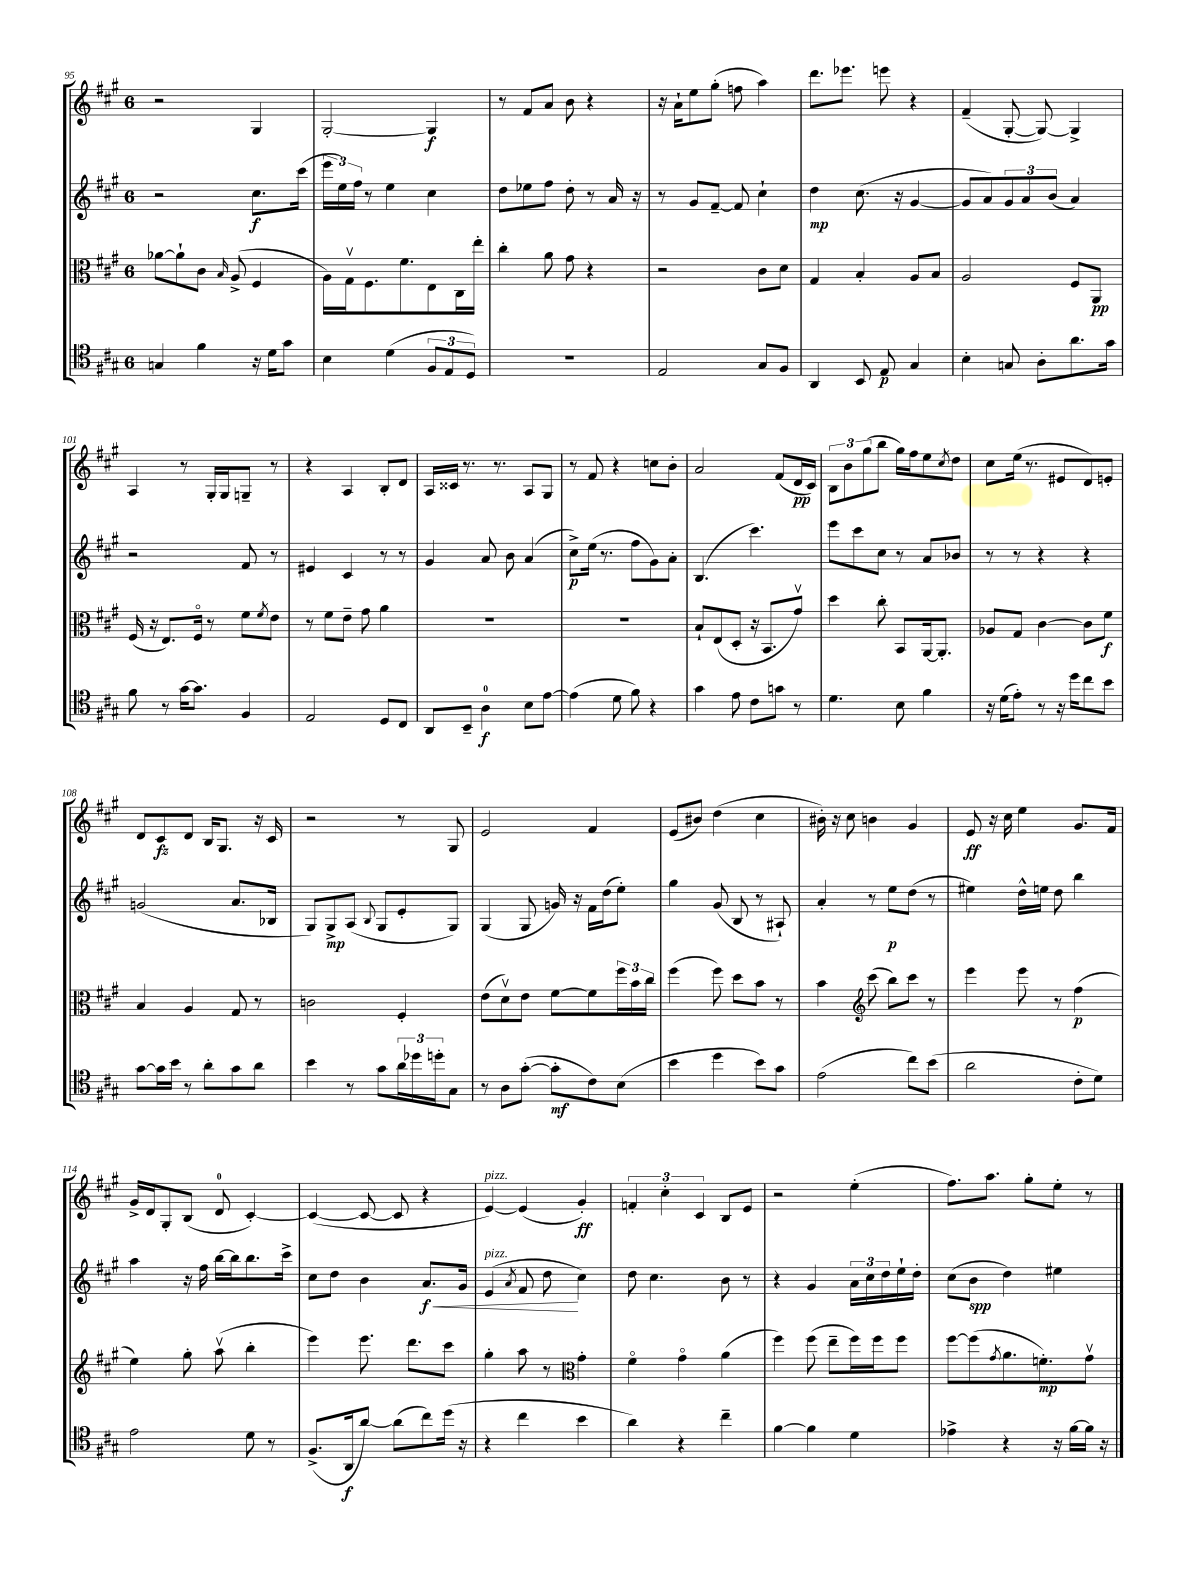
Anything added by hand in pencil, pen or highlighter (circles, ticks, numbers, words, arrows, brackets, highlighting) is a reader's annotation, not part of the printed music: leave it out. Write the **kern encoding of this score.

**kern	**kern	**kern	**kern
*staff4	*staff3	*staff2	*staff1
*clefC4	*clefC3	*clefG2	*clefG2
*k[f#c#g#]	*k[f#c#g#]	*k[f#c#g#]	*k[f#c#g#]
*M6/8	*M6/8	*M6/8	*M6/8
4G	[8a-	2r	2r
.	8a-`]	.	.
4f#	8c#	.	.
.	16qqB	.	.
.	(8A^	.	.
16r	4F#	8.cc#	4G#
16d	.	.	.
8g#	.	.	.
.	.	(16ccc#	.
=	=	=	=
4B	16A)	24eee	[2G#'
.	.	24ee)	.
.	16G#v	.	.
.	.	24ff#	.
.	8.F#	8r	.
(4d	.	4ee	.
.	8.f#	.	.
12F#	8E	4cc#	4G#]
12E	.	.	.
.	16C#	.	.
12D)	.	.	.
.	16ee'	.	.
=	=	=	=
2.r	4cc#'	8dd	8r
.	.	8ee-	8f#
.	8a	8ff#	8a
.	8g#	8dd'	8b
.	4r	8r	4r
.	.	16a	.
.	.	16r	.
=	=	=	=
2E	2r	8r	16r
.	.	.	16a`
.	.	8g#	8ee
.	.	[8f#~	(8gg#'
.	.	8f#]	8ff
8G#	8c#	4cc#`	4aa)
8F#	8d	.	.
=	=	=	=
4AA	4G#	4dd	8.ddd
.	.	.	8.eee-
8BB	4B'	(8.cc#	.
8E	.	.	8eee
.	.	16r	.
4G#	8A	[4g#	4r
.	8B	.	.
=	=	=	=
4B'	2A	8g#]	(4f#~
.	.	8a)	.
8G	.	12g#	[8G#'
.	.	12a	.
8A'	.	.	8G#_)
.	.	(12b	.
8.a	8F#	4a)	4G#^]
.	8AA	.	.
16g#	.	.	.
=	=	=	=
8f#	(16F#	2r	4A
.	16r	.	.
8r	8.E)	.	.
[16g#	.	.	8r
8.g#]	16F#o	.	.
.	8r	.	16G#'
.	.	.	16G#
4F#	8f#	8f#	8G~
.	8qf#	.	.
.	8e	8r	8r
=	=	=	=
2E	8r	4e#	4r
.	8f#	.	.
.	8e~	4c#	4A
.	8g#	.	.
8D	4a	8r	8B'
8C#	.	8r	8d
=	=	=	=
8AA	2.r	4g#	16A
.	.	.	16c##
8BB~	.	.	8.r
4A	.	8a	.
.	.	.	8.r
.	.	8b	.
8B	.	(4a	8A
[8e	.	.	8G#
=	=	=	=
(4e]	2.r	8cc#^)	8r
.	.	(16ee	8f#
.	.	8.r	.
8d	.	.	4r
8f#)	.	8ff#	.
4r	.	8g#)	8cc
.	.	8a'	8b'
=	=	=	=
4g#	8B`	(4.B	2a
.	(8E	.	.
8e	8D'	.	.
8c#	16r	4.ccc#)	.
.	8.BB	.	.
8g	.	.	(8f#
8r	8g#v)	.	16d
.	.	.	16c#)
=	=	=	=
4.d	4dd	8eee	12B
.	.	.	12b
.	.	8ccc#	.
.	.	.	(12gg#
.	8cc#'	8cc#	8bb
8B	8BB	8r	16gg#)
.	.	.	16ff#
4f#	[16AA	8a	8ee
.	8.AA']	.	.
.	.	.	8qcc#
.	.	8b-	8dd
=	=	=	=
16r	8A-	8r	8cc#
(16d	.	.	.
8e')	8G#	8r	(16ee
.	.	.	8.r
8r	[4c#	4r	.
16r	.	.	8e#
16dd	.	.	.
8cc#	8c#]	4r	8d)
8b	8f#	.	8e'
=	=	=	=
[8g#	4B	(2g	8d
16g#]	.	.	8c#
16b	.	.	.
8r	4A	.	8d
8a'	.	.	16B
.	.	.	8.G#
8g#	8G#	8.a	.
8a	8r	.	16r
.	.	16B-	16c#
=	=	=	=
4b	2c	8G#)	2r
.	.	8G#^	.
8r	.	(8A	.
.	.	8qqB	.
8g#	.	8G#	.
24a	4F#'	8e'	8r
24dd-	.	.	.
24dd'	.	.	.
8G#	.	8G#)	8G#
=	=	=	=
8r	(8e	(4G#	2e
8A	8dv)	.	.
([8g#'	8e	8G#	.
8g#']	[8f#	16g)	.
.	.	16r	.
8c#)	8f#]	16f#	4f#
.	.	(16dd	.
(8B	24ff#	8ee')	.
.	24b	.	.
.	24cc#	.	.
=	=	=	=
4b	(4ff#	4gg#	(8e
.	.	.	8b#)
4dd	8ff#)	(8g#	(4dd
.	8dd	8B	.
8b)	8b	8r	4cc#
8g#	8r	8A#`)	.
=	=	=	=
(2e	4b	4a'	16b#')
.	.	.	16r
.	.	.	8cc#
*	*clefG2	*	*
.	(8ccc#	8r	4b
.	8bb)	8ee	.
8cc#)	8ccc#	(8dd	4g#
(8b	8r	8r	.
=	=	=	=
2a	4eee	4ee#)	8e
.	.	.	16r
.	.	.	16cc#
.	8eee	16dd^^	4ee
.	.	16ee	.
.	8r	8dd	.
8c#'	(4ff#	4bb	8.g#
8d)	.	.	.
.	.	.	16f#
=	=	=	=
2e	4ee)	4aa	16g#^
.	.	.	16d
.	.	.	8G#'
.	8gg#'	16r	(8B
.	.	16ff#	.
.	(8aav	[16bb	8d
.	.	16bb]	.
8d	4bb'	8.bb	[4c#')
8r	.	.	.
.	.	16ccc#^	.
=	=	=	=
(8.F#^	4eee)	8cc#	(4c#_
.	.	8dd	.
16AA	.	.	.
[8a)	8.eee	4b	8c#_
(8a]	.	.	8c#]
.	8.ddd	.	.
8cc#)	.	8.a	4r
(16dd	8ccc#	.	.
16r	.	16g#	.
=	=	=	=
4r	4gg#'	(4e	[4e)
.	.	8qa	.
4cc#	8aa	8f#	(4e]
.	8r	8dd	.
*	*clefC3	*	*
4b	4g#'	4cc#)	4g#')
=	=	=	=
4a)	4f#o	8dd	6f'
.	.	4.cc#	.
.	.	.	6cc#'
4r	4g#o	.	.
.	.	.	6c#
4cc#~	(4a	8b	8B
.	.	8r	8e
=	=	=	=
[4f#	4ff#)	4r	2r
4f#]	(8ff#	4g#	.
.	8ee~	.	.
4d	16ff#)	24a	(4ee'
.	.	24cc#	.
.	16ff#	.	.
.	.	24dd	.
.	8ff#	16ee`	.
.	.	16dd'	.
=	=	=	=
4e-^	[8ff#	(8cc#	8.ff#)
.	(8ff#]	8b	.
.	.	.	8.aa
.	8qg#	.	.
4r	8.a	4dd)	.
.	.	.	8gg#'
.	8.f')	.	.
16r	.	4ee#	8ee'
[16f#	.	.	.
16f#]	8g#v	.	8r
16r	.	.	.
==	==	==	==
*-	*-	*-	*-
